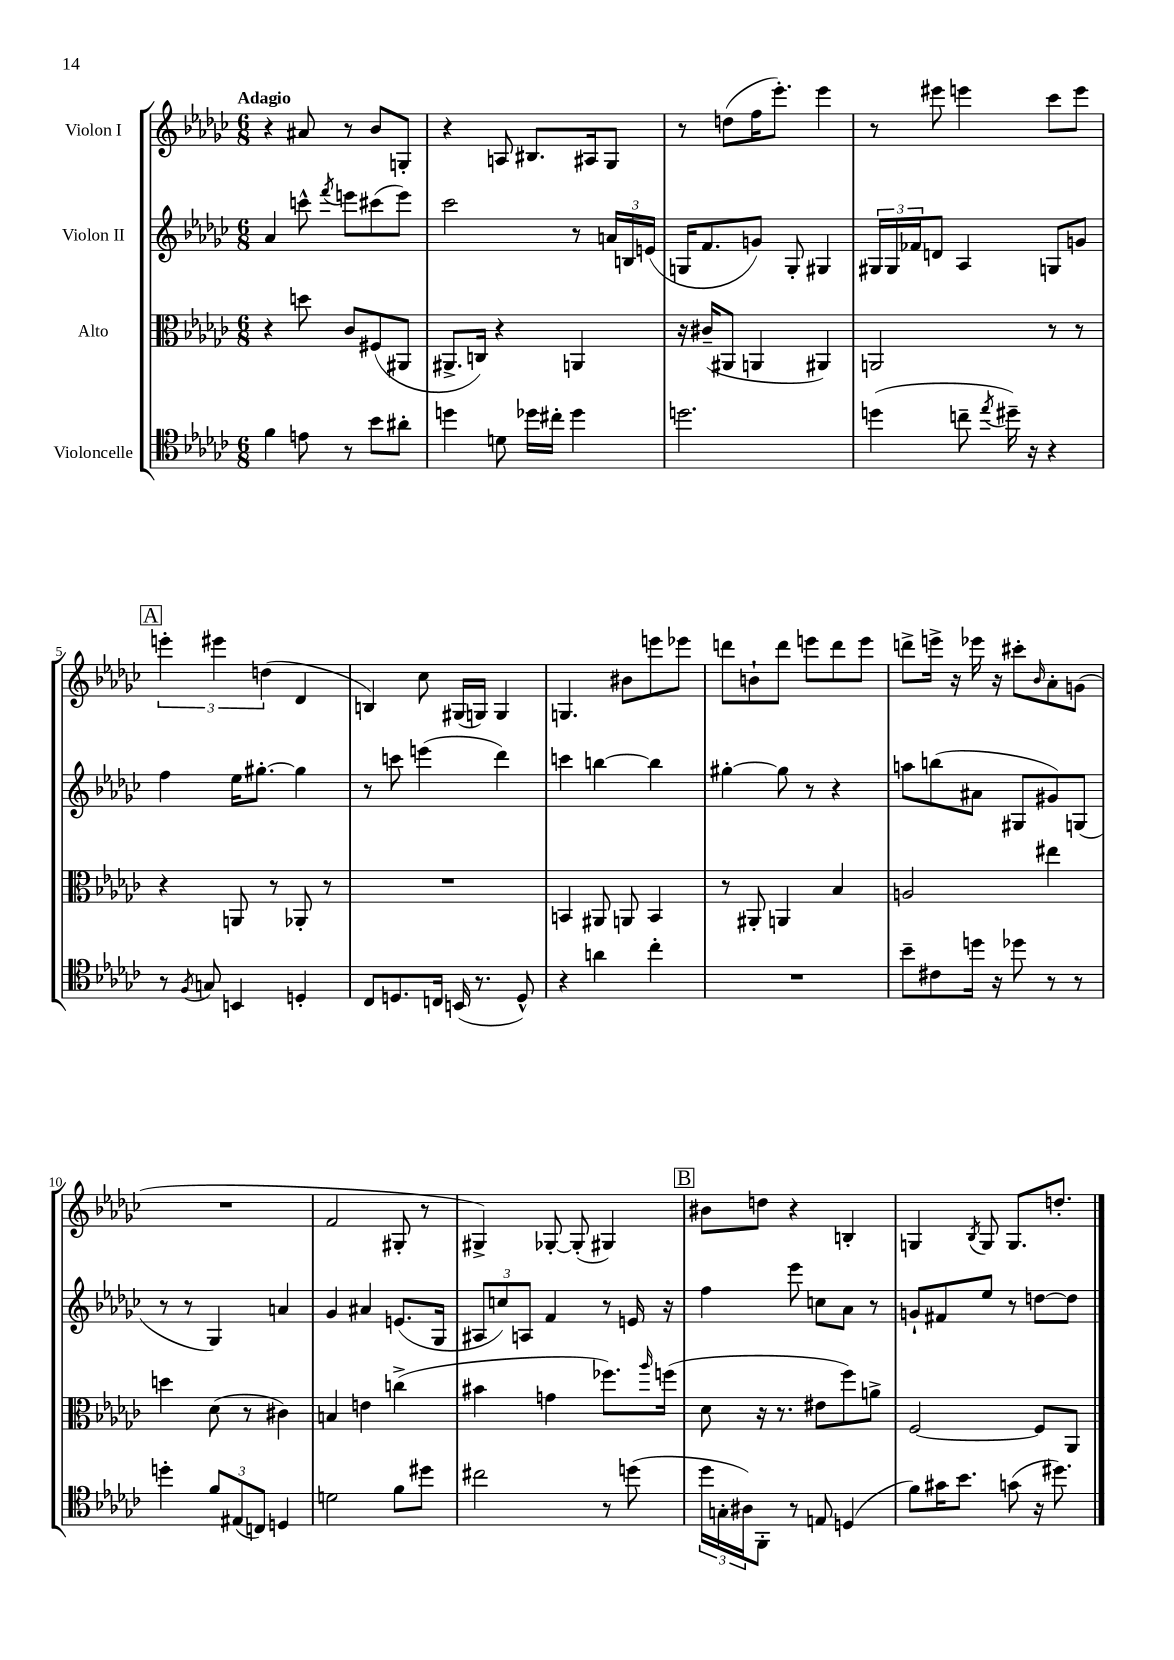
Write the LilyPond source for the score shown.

<<
\new StaffGroup <<
\new Staff = "s0" \with { instrumentName = "Violon I" } {
    \clef treble \key ges \major \numericTimeSignature \time 6/8 \tempo "Adagio"
    r4 ais'8 r8 bes'8 g8-. |
    r4 a8 bis8. ais16 ges8 |
    r8 d''8( f''16 ees'''8.-.) ees'''4 |
    r8 eis'''8 e'''4 ces'''8 e'''8 |
    \mark \markup { \box "A" } \tuplet 3/2 { e'''4-. eis'''4 d''4( } des'4 |
    b4) ces''8 gis16( g16) g4 |
    g4. bis'8 e'''8 ees'''8 |
    d'''8 b'8-! d'''8 e'''8 d'''8 e'''8 |
    d'''8-> e'''16-> r16 ees'''16 r16 cis'''8-. \grace { bes'16 } aes'8-. g'8( |
    R2. |
    f'2 gis8-. r8 |
    gis4->) ges8~-. ges8-.( gis4) |
    \mark \markup { \box "B" } bis'8 d''8 r4 b4-. |
    g4 \acciaccatura { bes8 } g8 g8. d''8.-. \bar "|." |
}
\new Staff = "s1" \with { instrumentName = "Violon II" } {
    \clef treble \key ges \major \numericTimeSignature \time 6/8
    aes'4 c'''8-^ \acciaccatura { f'''8 } e'''8 cis'''8( e'''8) |
    ces'''2 r8 \tuplet 3/2 { a'16 b16 e'16( } |
    g16 f'8. g'8) g8-. gis4 |
    \tuplet 3/2 { gis16 gis16 fes'16 } d'8 aes4 g8 g'8 |
    \mark \markup { \box "A" } f''4 ees''16 gis''8.~-. gis''4 |
    r8 c'''8 e'''4( des'''4) |
    c'''4 b''4~ b''4 |
    gis''4~-. gis''8 r8 r4 |
    a''8 b''8( ais'8 gis8 gis'8) g8( |
    r8 r8 ges4) a'4 |
    ges'4 ais'4 e'8.( ges16 |
    \tuplet 3/2 { ais8 c''8) a8 } f'4 r8 e'16 r16 |
    \mark \markup { \box "B" } f''4 ees'''8 c''8 aes'8 r8 |
    g'8-! fis'8 ees''8 r8 d''8~ d''8 \bar "|." |
}
\new Staff = "s2" \with { instrumentName = "Alto" } {
    \clef alto \key ges \major \numericTimeSignature \time 6/8
    r4 d''8 ces'8 fis8( ais,8 |
    ais,8.-> c16) r4 a,4 |
    r16 cis'16--( ais,8 a,4 ais,4) |
    a,2 r8 r8 |
    \mark \markup { \box "A" } r4 a,8 r8 aes,8-. r8 |
    R2. |
    b,4 ais,8 a,8 b,4 |
    r8 ais,8-. a,4 bes4 |
    a2 eis''4 |
    d''4 des'8( r8 cis'4) |
    b4 e'4 c''4->( |
    bis'4 g'4 fes''8.) \grace { aes''16 } f''16( |
    \mark \markup { \box "B" } des'8 r16 r8. eis'8 f''8) a'8-> |
    f2~ f8 aes,8 \bar "|." |
}
\new Staff = "s3" \with { instrumentName = "Violoncelle" } {
    \clef tenor \key ges \major \numericTimeSignature \time 6/8
    f'4 e'8 r8 bes'8 ais'8-. |
    d''4 d'8 des''16 cis''16-. des''4 |
    d''2. |
    d''4( c''8-- \acciaccatura { ees''8 } dis''16--) r16 r4 |
    \mark \markup { \box "A" } r8 \acciaccatura { f8 } g8 b,4 d4-. |
    ces8 d8. c16 b,16( r8. d8-^) |
    r4 a'4 ces''4-. |
    R2. |
    bes'8-- cis'8 d''16 r16 des''8 r8 r8 |
    d''4-. \tuplet 3/2 { f'8 eis8( c8) } d4 |
    d'2 f'8 dis''8 |
    cis''2 r8 d''8( |
    \mark \markup { \box "B" } \tuplet 3/2 { des''16 g16-. ais16) } f,8-. r8 e8 d4( |
    f'8) gis'16 bes'8. g'8( r16 dis''8.) \bar "|." |
}
>>
>>
